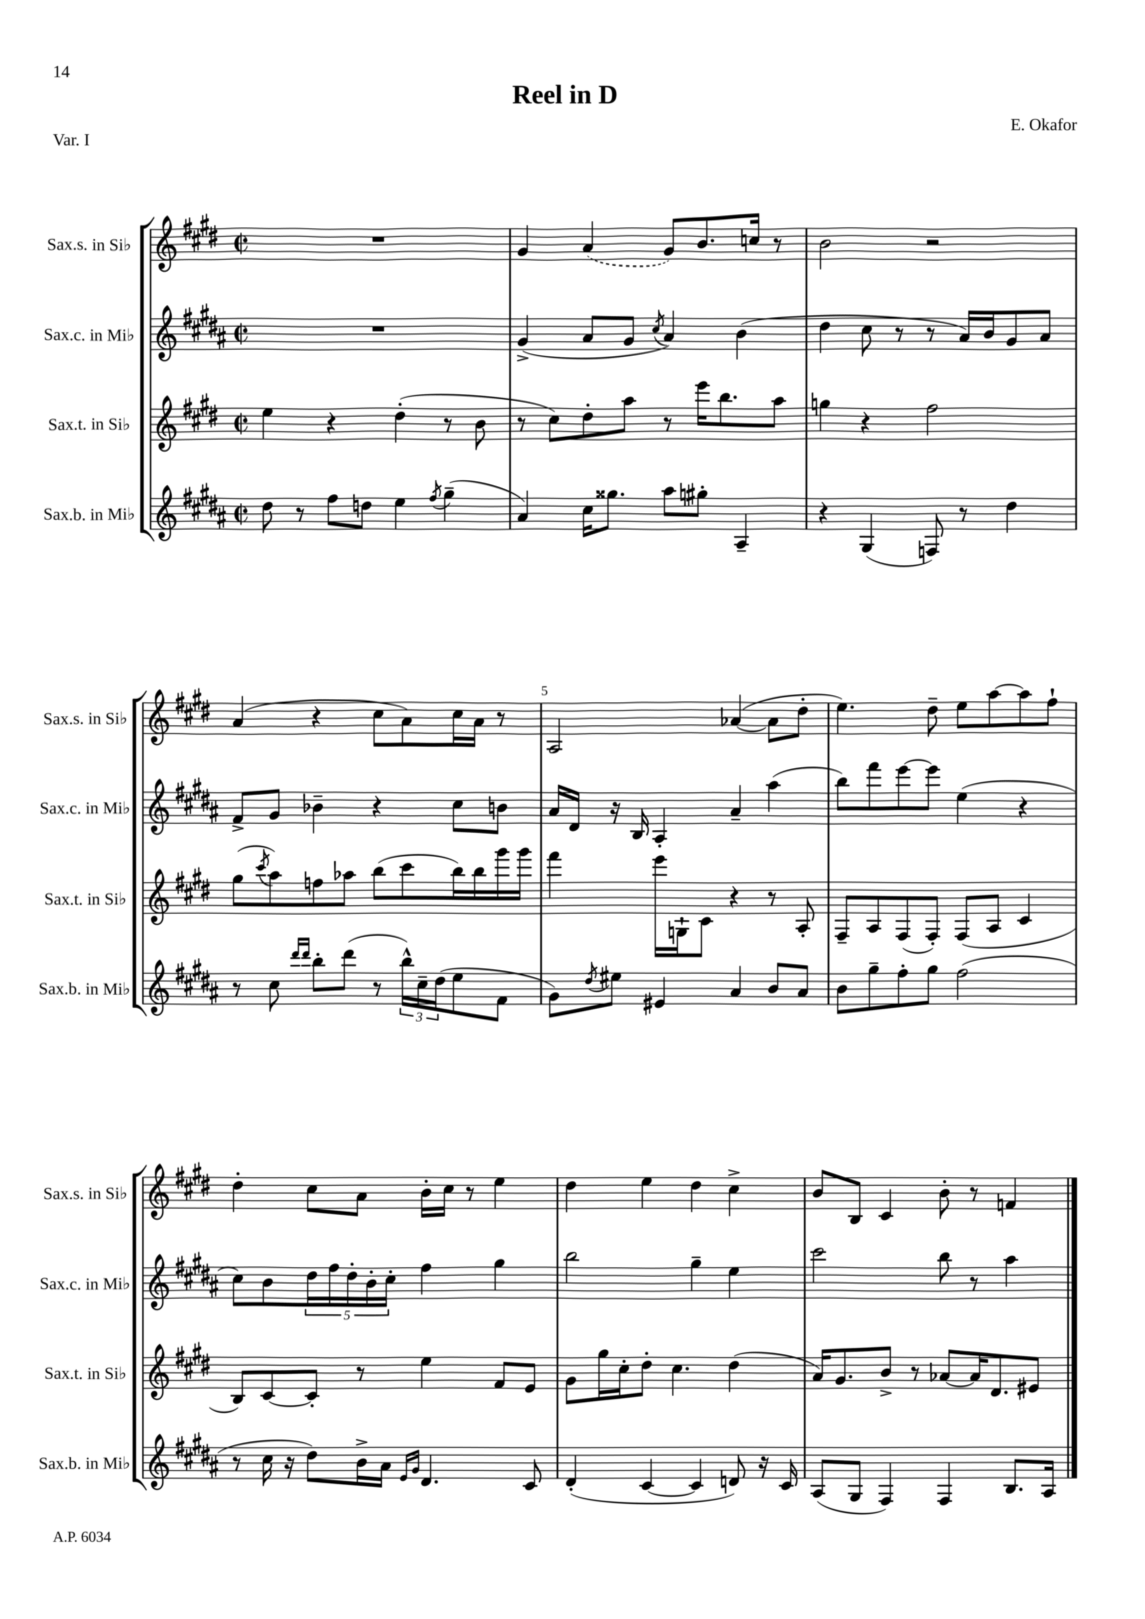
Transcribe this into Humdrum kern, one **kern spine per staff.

**kern	**kern	**kern	**kern
*part4	*part3	*part2	*part1
*staff4	*staff3	*staff2	*staff1
*I"Sax.b. in Mi♭	*I"Sax.t. in Si♭	*I"Sax.c. in Mi♭	*I"Sax.s. in Si♭
*I'Sax.b. in Mi♭	*I'Sax.t. in Si♭	*I'Sax.c. in Mi♭	*I'Sax.s. in Si♭
*clefG2	*clefG2	*clefG2	*clefG2
*k[f#c#g#d#a#]	*k[f#c#g#d#]	*k[f#c#g#d#a#]	*k[f#c#g#d#]
*M2/2	*M2/2	*M2/2	*M2/2
*met(c|)	*met(c|)	*met(c|)	*met(c|)
=1	=1	=1	=1
8dd#\	4ee\	1r	1r
8r	.	.	.
8ff#\L	4r	.	.
8ddn\J	.	.	.
4ee\	(4dd#'\	.	.
8qff#/	.	.	.
(4gg#~\	8r	.	.
.	8b\	.	.
=2	=2	=2	=2
4a#/)	8r	(4g#^/	4g#/
.	8cc#\L)	.	.
16cc#\KL	8dd#'\	8a#/L	(4a/
8.gg##X\J	.	.	.
.	8aa\J	8g#/J	.
.	.	8qcc#/	.
8aa#\L	8r	4a#/)	8g#/L)
8gg#X'\J	16eee\KL	.	8.b/
.	8.bb\	.	.
4A#~/	.	(4b\	.
.	.	.	16ccn/Jk
.	8aa\J	.	8r
=3	=3	=3	=3
4r	4ggn\	4dd#\	2b\
(4G#/	4r	8cc#\	.
.	.	8r	.
8Fn/)	2ff#\	8r	2r
8r	.	16a#/LL)	.
.	.	16b/J	.
4dd#\	.	8g#/	.
.	.	8a#/J	.
!!LO:LB:g=z
=4	=4	=4	=4
8r	(8gg#\L	8f#^/L	(4a/
.	8qccc#/	.	.
8cc#\	8aa\)	8g#/J	.
16qqddd#/LL	.	.	.
16qqddd#/JJ	.	.	.
8bb'\L	8ffn\	4b-X~\	4r
(8ddd#\J	8aa-X\J	.	.
8r	(8bb\L	4r	8cc#\L
24bb^^\LL)	8ccc#\	.	8a\)
24cc#~\	.	.	.
(24dd#\J	.	.	.
8ee\	16bb\L)	8cc#\L	16cc#\L
.	16bb\	.	16a\JJ
8f#\J	16ggg#\	8bn\J	8r
.	16ggg#\JJ	.	.
=5	=5	=5	=5
8g#\L)	4fff#\	16a#/LL	2A/
.	.	16d#/JJ	.
8qdd#/	.	.	.
8ee#X\J	.	16r	.
.	.	16B/	.
4e#X/	16eee\LL	4A#'/	.
.	16Gn`\J	.	.
.	8c#\J	.	.
4a#/	4r	4a#~/	([4a-X/
8b/L	8r	(4aa#\	8a-\L]
8a#/J	8A'/	.	8dd#'\J
=6	=6	=6	=6
8b\L	8F#~/L	8bb\L)	4.ee\)
8gg#~\	8A/	8fff#\	.
8ff#'\	(8F#/	[8eee\	.
8gg#\J	8F#'/J)	8eee\J]	8dd#~\
(2ff#\	(8F#/L	(4ee\	8ee\L
.	8A/J	.	[8aa\
.	4c#/	4r	8aa\]
.	.	.	8ff#`\J
!!LO:LB:g=z
=7	=7	=7	=7
8r	8B/L)	8cc#\L)	4dd#'\
16cc#\	[8c#/	8b\	.
16r	.	.	.
8dd#\L)	8c#'/J]	20dd#\L	8cc#\L
.	.	20ff#\	.
.	.	20dd#'\	.
16b^\L	8r	.	8a\J
.	.	20b'\	.
16a#\JJ	.	.	.
.	.	20cc#'\JJ	.
16qqe/LL	.	.	.
16qqg#/JJ	.	.	.
4.d#/	4ee\	4ff#\	16b'\LL
.	.	.	16cc#\JJ
.	.	.	8r
.	8f#/L	4gg#\	4ee\
8c#/	8e/J	.	.
=8	=8	=8	=8
(4d#'/	8g#\L	2bb\	4dd#\
.	16gg#\L	.	.
.	16cc#'\J	.	.
[4c#/	8dd#'\J	.	4ee\
.	4.cc#\	.	.
4c#/]	.	4gg#~\	4dd#\
8dn/)	(4dd#\	4ee\	4cc#^\
16r	.	.	.
16c#/	.	.	.
=9	=9	=9	=9
(8A#/L	16a/KL)	2ccc#\	8b/L
.	8.g#/	.	.
8G#/J	.	.	8B/J
4F#/)	8b^/J	.	4c#/
.	8r	.	.
4F#/	[8a-X/L	8bb\	8b'\
.	16a-/K]	8r	8r
.	8.d#/	.	.
8.B/L	.	4aa#\	4fn/
.	8e#X/J	.	.
16A#/Jk	.	.	.
==	==	==	==
*-	*-	*-	*-
